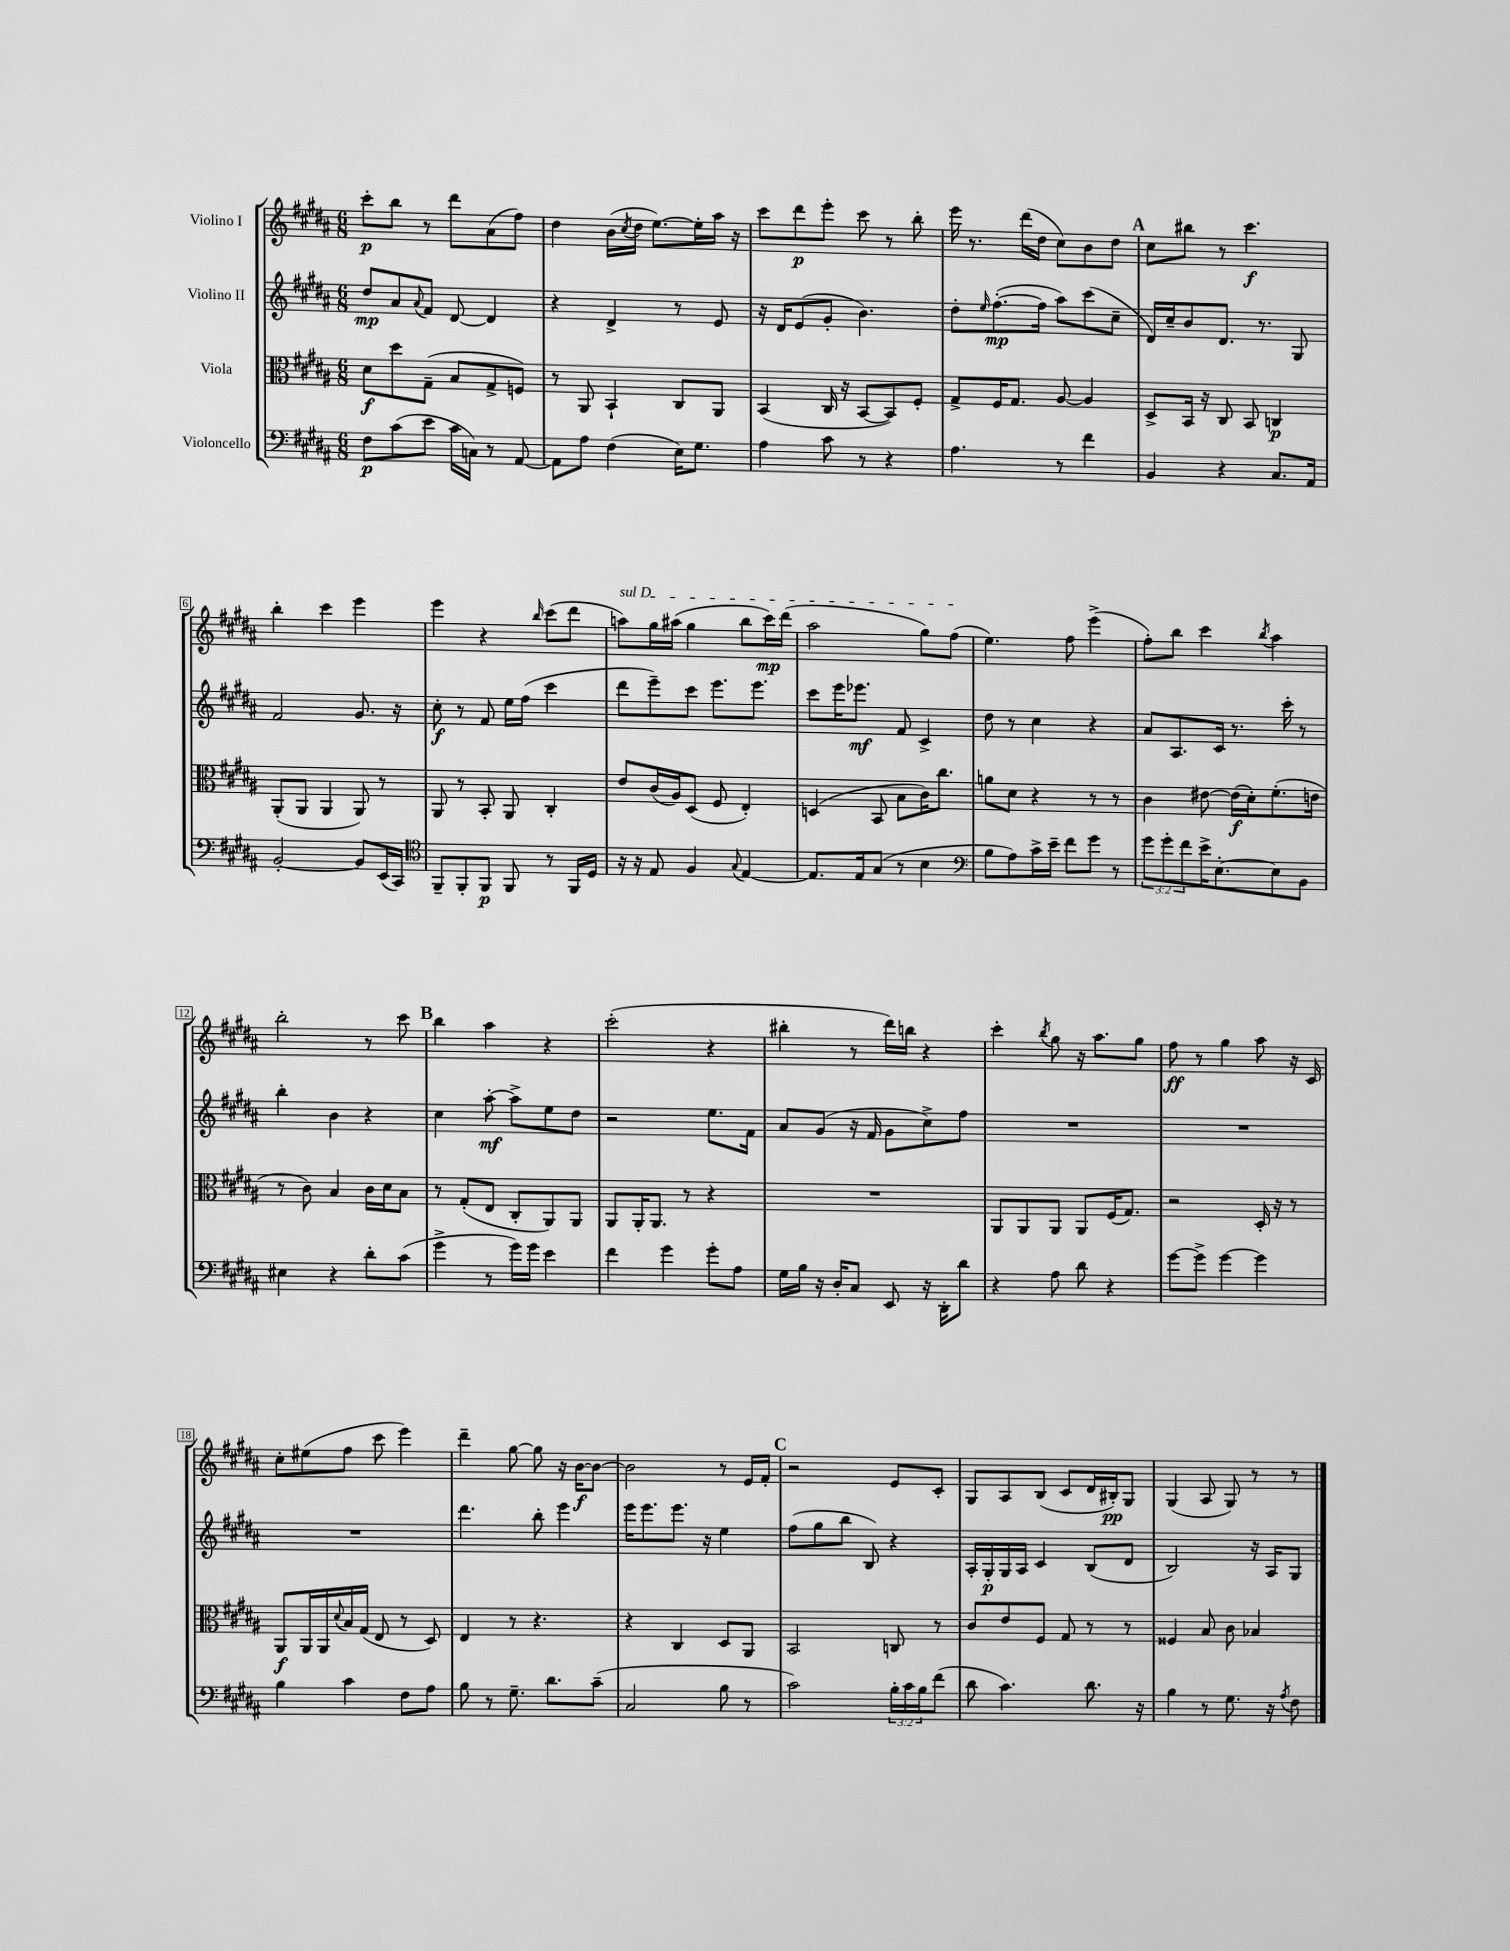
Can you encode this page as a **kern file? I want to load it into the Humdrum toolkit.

**kern	**kern	**kern	**kern
*staff4	*staff3	*staff2	*staff1
*clefF4	*clefC3	*clefG2	*clefG2
*k[f#c#g#d#a#]	*k[f#c#g#d#a#]	*k[f#c#g#d#a#]	*k[f#c#g#d#a#]
*M6/8	*M6/8	*M6/8	*M6/8
8F#\L	8d#\L	8dd#/L	8ccc#'\L
(8c#\	8dd#\	8a#/	8bb\J
.	.	8qqa#/	.
8e\J	(8G#~\J	8f#/J	8r
16c#\LL	8B/L	[8d#/	8ddd#\L
16C\JJ)	.	.	.
8r	8G#^/	4d#/]	(8a#\
[8AA#/	8F/J)	.	8ff#\J)
=	=	=	=
8AA#\]L	8r	4r	4dd#\
8A#\J	8AA#/	.	.
(4F#\	4BB`/	4d#^/	(16b\LL
.	.	.	8qcc#/
.	.	.	16dd#\JJ
.	.	.	[8.ee\L)
16E\LK)	8C#/L	8r	.
8.G#\J	.	.	16ee'\]L
.	8AA#/J	8e/	16aa#\JJ
.	.	.	16r
=	=	=	=
4A#\	(4BB/	16r	8ccc#\L
.	.	16d#/LK	.
.	.	(8e/	8ddd#\
8c#\	16C#/	8g#'/J	8eee'\J
.	16r	.	.
8r	[8BB/L	4.b\)	8ccc#\
4r	8BB/])	.	8r
.	8F#'/J	.	8bb'\
=	=	=	=
4.A#\	8G#^/L	8dd#'\L	16eee\
.	.	.	8.r
.	.	16qqee/	.
.	16F#/K	([8.ff#'\	.
.	8.G#/J	.	.
.	.	.	(16ddd#\LL
.	.	16ff#\]Jk	16dd#\JJ
8r	[8A#/	8aa#\L)	8cc#\L)
4f#\	4A#/]	(8ccc#\	8b\
.	.	8cc#~\J	8dd#\J
=	=	=	=
4BB/	8D#^/L	16d#/LL)	8cc#\L
.	.	16cc#~/J	.
.	16BB/Jk	8b/	8bb#\J
.	16r	.	.
4r	8C#/	8.d#/J	8r
.	8BB/	.	4.ccc#\
.	.	8.r	.
8.C#/L	4C/	.	.
.	.	8G#/	.
16AA#/Jk	.	.	.
=	=	=	=
[2BB'/	(8AA#'/L	2f#/	4bb'\
.	8AA#/J	.	.
.	4AA#/	.	4ccc#\
8BB/]L	8AA#/)	8.g#/	4eee\
(16EE/L	8r	.	.
16CC#/JJ)	.	16r	.
=	=	=	=
*clefC4	*	*	*
8FF#~/L	8AA#/	8cc#'\	4eee\
8FF#'/	8r	8r	.
8FF#/J	8BB'/	8f#/	4r
8FF#/	8AA#/	16ee\LL	.
.	.	(16ff#\JJ	.
.	.	.	16qqbb/
8r	4C#'/	4ccc#\	(8ccc#\L
16FF#/LL	.	.	8ddd#\J
16D#/JJ	.	.	.
=	=	=	=
16r	8e/L	8ddd#\L	8aa\L)
16r	.	.	.
8E/	(16c#/L	8eee~\)	16gg#\L
.	16A#/J)	.	(16aa#\JJ
4F#/	(8D#/J	8ccc#\J	4gg#\
.	8F#/	8.eee\L	.
8qqG#/	.	.	.
[4E/	4E'/)	.	8bb\L
.	.	8.eee\J	.
.	.	.	16ccc#\L)
.	.	.	(16ddd#\JJ
=	=	=	=
8.E/]L	(4D/	8ccc#\L	2aa#\
.	.	16eee\K	.
16E/k	.	8.eee-\J	.
(8G#/J	8BB/	.	.
8r	8B\L	8f#/	.
4B\	16c#\K)	4c#^/	8gg#\L)
.	8.cc#\J	.	.
.	.	.	(8ff#\J
=	=	=	=
*clefF4	*	*	*
8B\L	8a\L	8dd#\	4.ee\)
8A#\)	8d#\J	8r	.
16c#^\L	4r	4cc#\	.
16e~\JJ	.	.	.
8f#\L	.	.	8ff#\
8g#\J	8r	4r	(4eee^\
8r	8r	.	.
=	=	=	=
12g#\L	4c#\	8a#/L	8ff#'\L)
12g#'\	.	.	.
.	.	8.A#/	8bb\J
12f#\	.	.	.
16e^\K	[8e#\	.	4ccc#\
[8.E'\	.	16c#/Jk	.
.	(16e#\]LL	8.r	.
.	16d#'\J)	.	.
.	.	.	8qbb/
8E\]	(8.f#'\	.	4aa#\
.	.	16ccc#'\	.
8BB\J	.	8r	.
.	16e\Jk	.	.
=	=	=	=
4E#\	8r	4bb'\	2bb'\
.	8c#\)	.	.
4r	4B/	4b\	.
8d#'\L	16c#\LL	4r	8r
.	16d#\J	.	.
(8c#\J	8B\J	.	8ccc#\
=	=	=	=
4g#^\	8r	4cc#\	4bb\
.	(8G#'/L	.	.
8r	8E/J	[8aa#'\	4aa#\
16g#\LL)	8C#'/L	8aa#^\]L	.
16g#\JJ	.	.	.
4e\	8AA#/)	8ee\	4r
.	8AA#/J	8dd#\J	.
=	=	=	=
4f#\	8AA#/L	2r	(2ccc#'\
.	16AA#'/K	.	.
.	8.AA#/J	.	.
4g#\	.	.	.
.	8r	.	.
8g#'\L	4r	8.ee\L	4r
8A#\J	.	.	.
.	.	16f#\Jk	.
=	=	=	=
16G#\LL	2.r	8a#/L	4bb#'\
16B\JJ	.	.	.
16r	.	(8g#/J	.
16D#'/LK	.	.	.
8C#/J	.	16r	8r
.	.	16f#/	.
8EE/	.	8g#\L	16ddd#\LL)
.	.	.	16bb\JJ
16r	.	8cc#^\)	4r
16DD#'\LK	.	.	.
8d#\J	.	8ff#\J	.
=	=	=	=
4r	8AA#/L	2.r	4ccc#'\
.	8AA#/	.	.
.	.	.	8qbb/
8A#\	8AA#/J	.	8gg#\
8d#\	8AA#/L	.	16r
.	.	.	8.aa#\L
4r	(16F#/K	.	.
.	8.G#/J)	.	.
.	.	.	8gg#\J
=	=	=	=
[8g#\L	2r	2.r	8ff#\
8g#^\]J	.	.	8r
[4g#\	.	.	4gg#\
4g#\]	16D#'/	.	8aa#\
.	16r	.	.
.	8r	.	16r
.	.	.	16c#/
=	=	=	=
4B\	8AA#/L	2.r	8cc#'\L
.	16AA#/L	.	(8ee#\
.	16AA#/	.	.
.	8qqd#/	.	.
4c#\	16B/	.	8ff#\J
.	(16G#/JJ	.	.
.	8E/	.	8ccc#\
8F#\L	8r	.	4eee\)
8A#\J	8D#/)	.	.
=	=	=	=
8B\	4E/	4.ddd#\	4ddd#~\
8r	.	.	.
8.G#~\	8r	.	[8gg#\
.	4.r	8bb'\	8gg#\]
8.d#\L	.	.	.
.	.	4eee\	16r
.	.	.	[16b\LK
(8c#~\J	.	.	8b\_J
=	=	=	=
2C#/	4r	16eee\LK	2b\]
.	.	8.eee\	.
.	4C#/	8.eee\J	.
.	.	16r	.
8B\	8D#/L	4ee\	8r
8r	8AA#/J	.	16e/LL
.	.	.	16f#'/JJ
=	=	=	=
2c#\)	2BB/	(8ff#\L	2r
.	.	8gg#\	.
.	.	8bb\J	.
.	.	8B/)	.
24B'\LL	8C/	4r	8e/L
24c#\	.	.	.
24B\J	.	.	.
(8f#\J	8r	.	8c#'/J
=	=	=	=
8d#\	8c#/L	16A#'/LL	8G#/L
.	.	16G#'/	.
4.c#\)	8e/	16G#/	8A#/
.	.	16A#/JJ	.
.	8F#/J	4c#/	(8B/J
.	8G#/	.	8c#/L
8.d#\	8r	(8B/L	16d#/L
.	.	.	16B#'/J)
.	8r	8d#/J	8G#/J
16r	.	.	.
=	=	=	=
4B\	4F##/	2B/)	(4G#/
8r	8B/	.	8A#/
8.G#\	8c#\	.	8G#/)
.	4B-/	16r	8r
16r	.	16A#/LK	.
8qA#/	.	.	.
8F#\	.	8G#/J	8r
==	==	==	==
*-	*-	*-	*-
